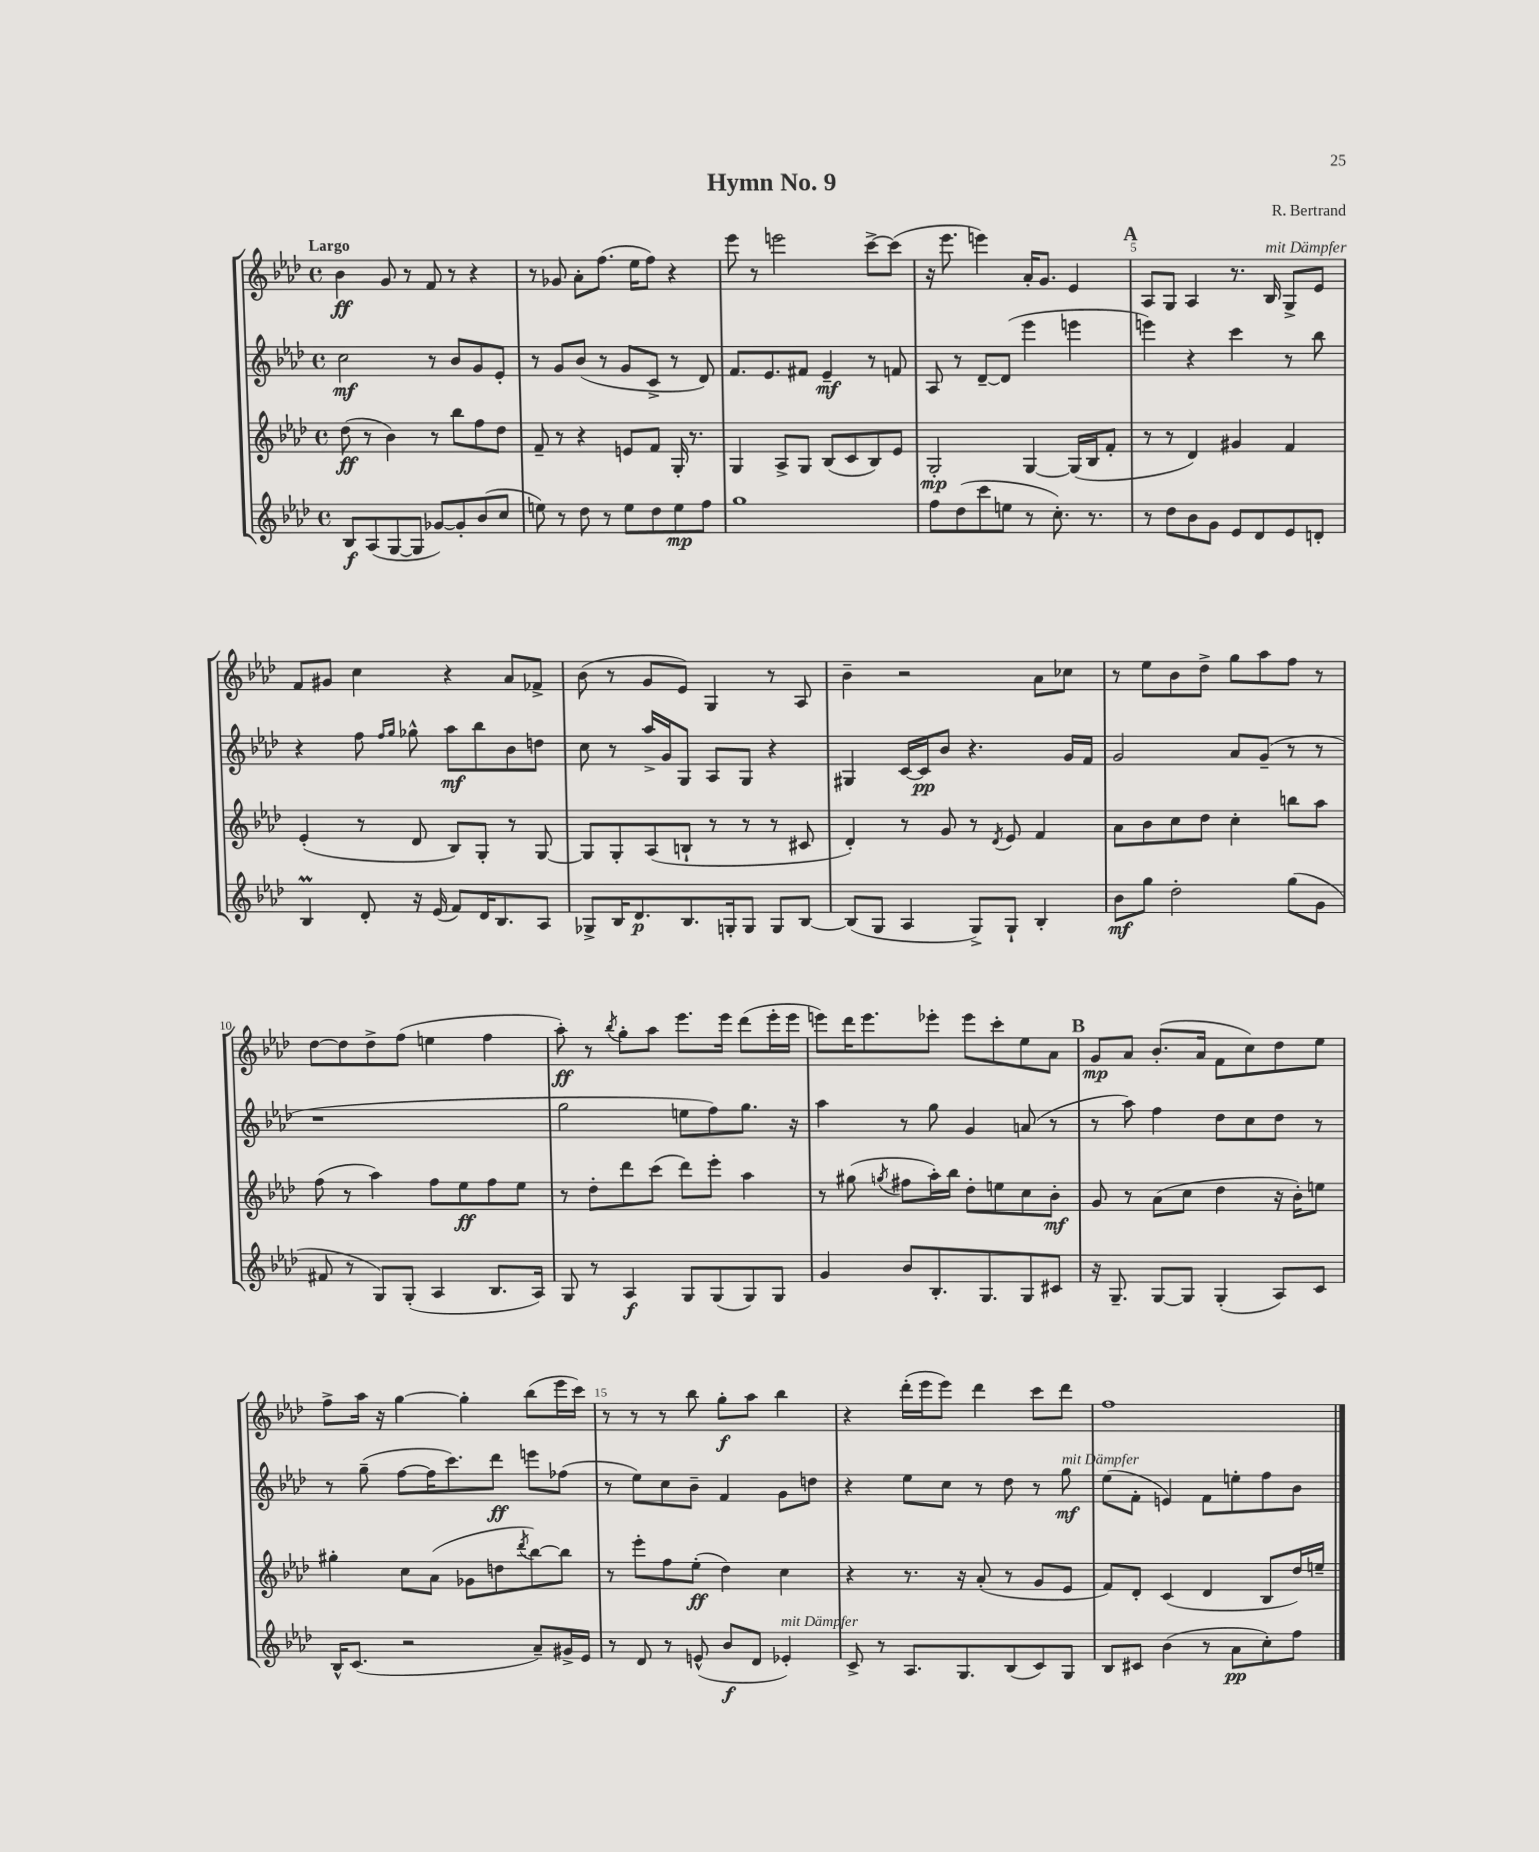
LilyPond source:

\header { title = "Hymn No. 9" composer = "R. Bertrand" }
<<
\new StaffGroup <<
\new Staff = "s0" {
    \clef treble \key aes \major \defaultTimeSignature \time 4/4 \tempo "Largo"
    bes'4\ff g'8 r8 f'8 r8 r4 |
    r8 ges'8 aes'8-. f''8.( ees''16 f''8) r4 |
    ees'''8 r8 e'''2 c'''8~-> c'''8( |
    r16 ees'''8. e'''4) aes'16-. g'8. ees'4 |
    \mark \markup { \bold "A" } aes8 g8 aes4 r8. bes16^\markup { \italic "mit Dämpfer" } g8-> ees'8 |
    f'8 gis'8 c''4 r4 aes'8 fes'8-> |
    bes'8( r8 g'8 ees'8) g4 r8 aes8 |
    bes'4-- r2 aes'8 ces''8 |
    r8 ees''8 bes'8 des''8-> g''8 aes''8 f''8 r8 |
    des''8~ des''8 des''8-> f''8( e''4 f''4 |
    aes''8-.\ff) r8 \acciaccatura { bes''8 } g''8-. aes''8 ees'''8. ees'''16 des'''8( ees'''16-. ees'''16 |
    e'''8) des'''16 e'''8. ees'''8-. ees'''8 c'''8-. ees''8 aes'8 |
    \mark \markup { \bold "B" } g'8\mp aes'8 bes'8.-.( aes'16 f'8 c''8) des''8 ees''8 |
    f''8-> aes''16 r16 g''4~ g''4-. bes''8( ees'''16 c'''16) |
    r8 r8 r8 bes''8 g''8-.\f aes''8 bes''4 |
    r4 des'''16-.( ees'''16 ees'''8) des'''4 c'''8 des'''8 |
    f''1 \bar "|." |
}
\new Staff = "s1" {
    \clef treble \key aes \major \defaultTimeSignature \time 4/4
    c''2\mf r8 bes'8 g'8 ees'8-. |
    r8 g'8 bes'8( r8 g'8 c'8-> r8 des'8) |
    f'8. ees'8. fis'8 ees'4--\mf r8 f'8 |
    aes8 r8 des'8~-- des'8( ees'''4 e'''4 |
    \mark \markup { \bold "A" } e'''4) r4 c'''4 r8 bes''8 |
    r4 f''8 \grace { f''16 g''16 } ges''8-^ aes''8\mf bes''8 bes'8 d''8 |
    c''8 r8 aes''16-> g'16 g8 aes8 g8 r4 |
    gis4 c'16~ c'16\pp bes'8 r4. g'16 f'16 |
    g'2 aes'8 g'8--( r8 r8 |
    r1 |
    g''2 e''8 f''8) g''8. r16 |
    aes''4 r8 g''8 g'4 a'8( r8 |
    \mark \markup { \bold "B" } r8 aes''8) f''4 des''8 c''8 des''8 r8 |
    r8 g''8--( f''8~ f''16 c'''8.) des'''8\ff e'''8 fes''8( |
    r8 ees''8) c''8 bes'8-- f'4 g'8 d''8 |
    r4 ees''8 c''8 r8 des''8 r8 g''8\mf^\markup { \italic "mit Dämpfer" } |
    ees''8( f'8-. e'4) f'8 e''8-. f''8 bes'8 \bar "|." |
}
\new Staff = "s2" {
    \clef treble \key aes \major \defaultTimeSignature \time 4/4
    des''8\ff( r8 bes'4) r8 bes''8 f''8 des''8 |
    f'8-- r8 r4 e'8 f'8 g16-. r8. |
    g4 aes8-> g8 bes8( c'8 bes8) ees'8 |
    g2-.\mp g4~ g16( bes16 f'8-. |
    \mark \markup { \bold "A" } r8 r8 des'4) gis'4 f'4 |
    ees'4-.( r8 des'8 bes8) g8-. r8 g8~ |
    g8 g8-. aes8( b8-! r8 r8 r8 cis'8 |
    des'4-.) r8 g'8 r8 \acciaccatura { des'8 } ees'8 f'4 |
    aes'8 bes'8 c''8 des''8 c''4-. b''8 aes''8 |
    f''8( r8 aes''4) f''8 ees''8\ff f''8 ees''8 |
    r8 des''8-. des'''8 c'''8( des'''8) ees'''8-. aes''4 |
    r8 gis''8( \acciaccatura { g''8 } fis''8 aes''16-.) bes''16 des''8-. e''8 c''8 bes'8-.\mf |
    \mark \markup { \bold "B" } g'8 r8 aes'8( c''8 des''4 r16 bes'16-.) e''8 |
    gis''4-. c''8 aes'8( ges'8 d''8 \acciaccatura { des'''8 } bes''8~) bes''8 |
    r8 ees'''8-. f''8 ees''8-.\ff( des''4) c''4 |
    r4 r8. r16 aes'8-.( r8 g'8 ees'8 |
    f'8) des'8-. c'4( des'4 bes8 des''16) e''16-- \bar "|." |
}
\new Staff = "s3" {
    \clef treble \key aes \major \defaultTimeSignature \time 4/4
    bes8\f aes8( g8~ g8 ges'8~) ges'8-. bes'8( c''8 |
    e''8) r8 des''8 r8 e''8 des''8 e''8\mp f''8 |
    g''1 |
    f''8 des''8( c'''8 e''8 r8 c''8.-.) r8. |
    \mark \markup { \bold "A" } r8 des''8 bes'8 g'8 ees'8 des'8 ees'8 d'8-. |
    bes4\prall des'8-. r16 ees'16( f'8) des'16 bes8. aes8 |
    ges8-> bes16 des'8.\p bes8. g16-. g8 g8 bes8~ |
    bes8( g8 aes4 g8->) g8-! bes4-. |
    bes'8\mf g''8 des''2-. g''8( g'8 |
    fis'8 r8 g8) g8-.( aes4 bes8. aes16) |
    g8 r8 aes4\f g8 g8( g8) g8 |
    g'4 bes'8 bes8.-. g8. g8 cis'8 |
    \mark \markup { \bold "B" } r16 g8.-- g8~ g8 g4-.( aes8) c'8 |
    bes16-^ c'8.( r2 aes'8--) gis'16-> ees'16 |
    r8 des'8 r8 e'8-^( bes'8\f des'8 ees'4-.^\markup { \italic "mit Dämpfer" }) |
    c'8-> r8 aes8. g8. bes8( c'8) g8 |
    bes8 cis'8 bes'4( r8 aes'8\pp c''8-.) f''8 \bar "|." |
}
>>
>>
\layout { \context { \Score \override BarNumber.break-visibility = ##(#f #t #t) barNumberVisibility = #(every-nth-bar-number-visible 5) } }
